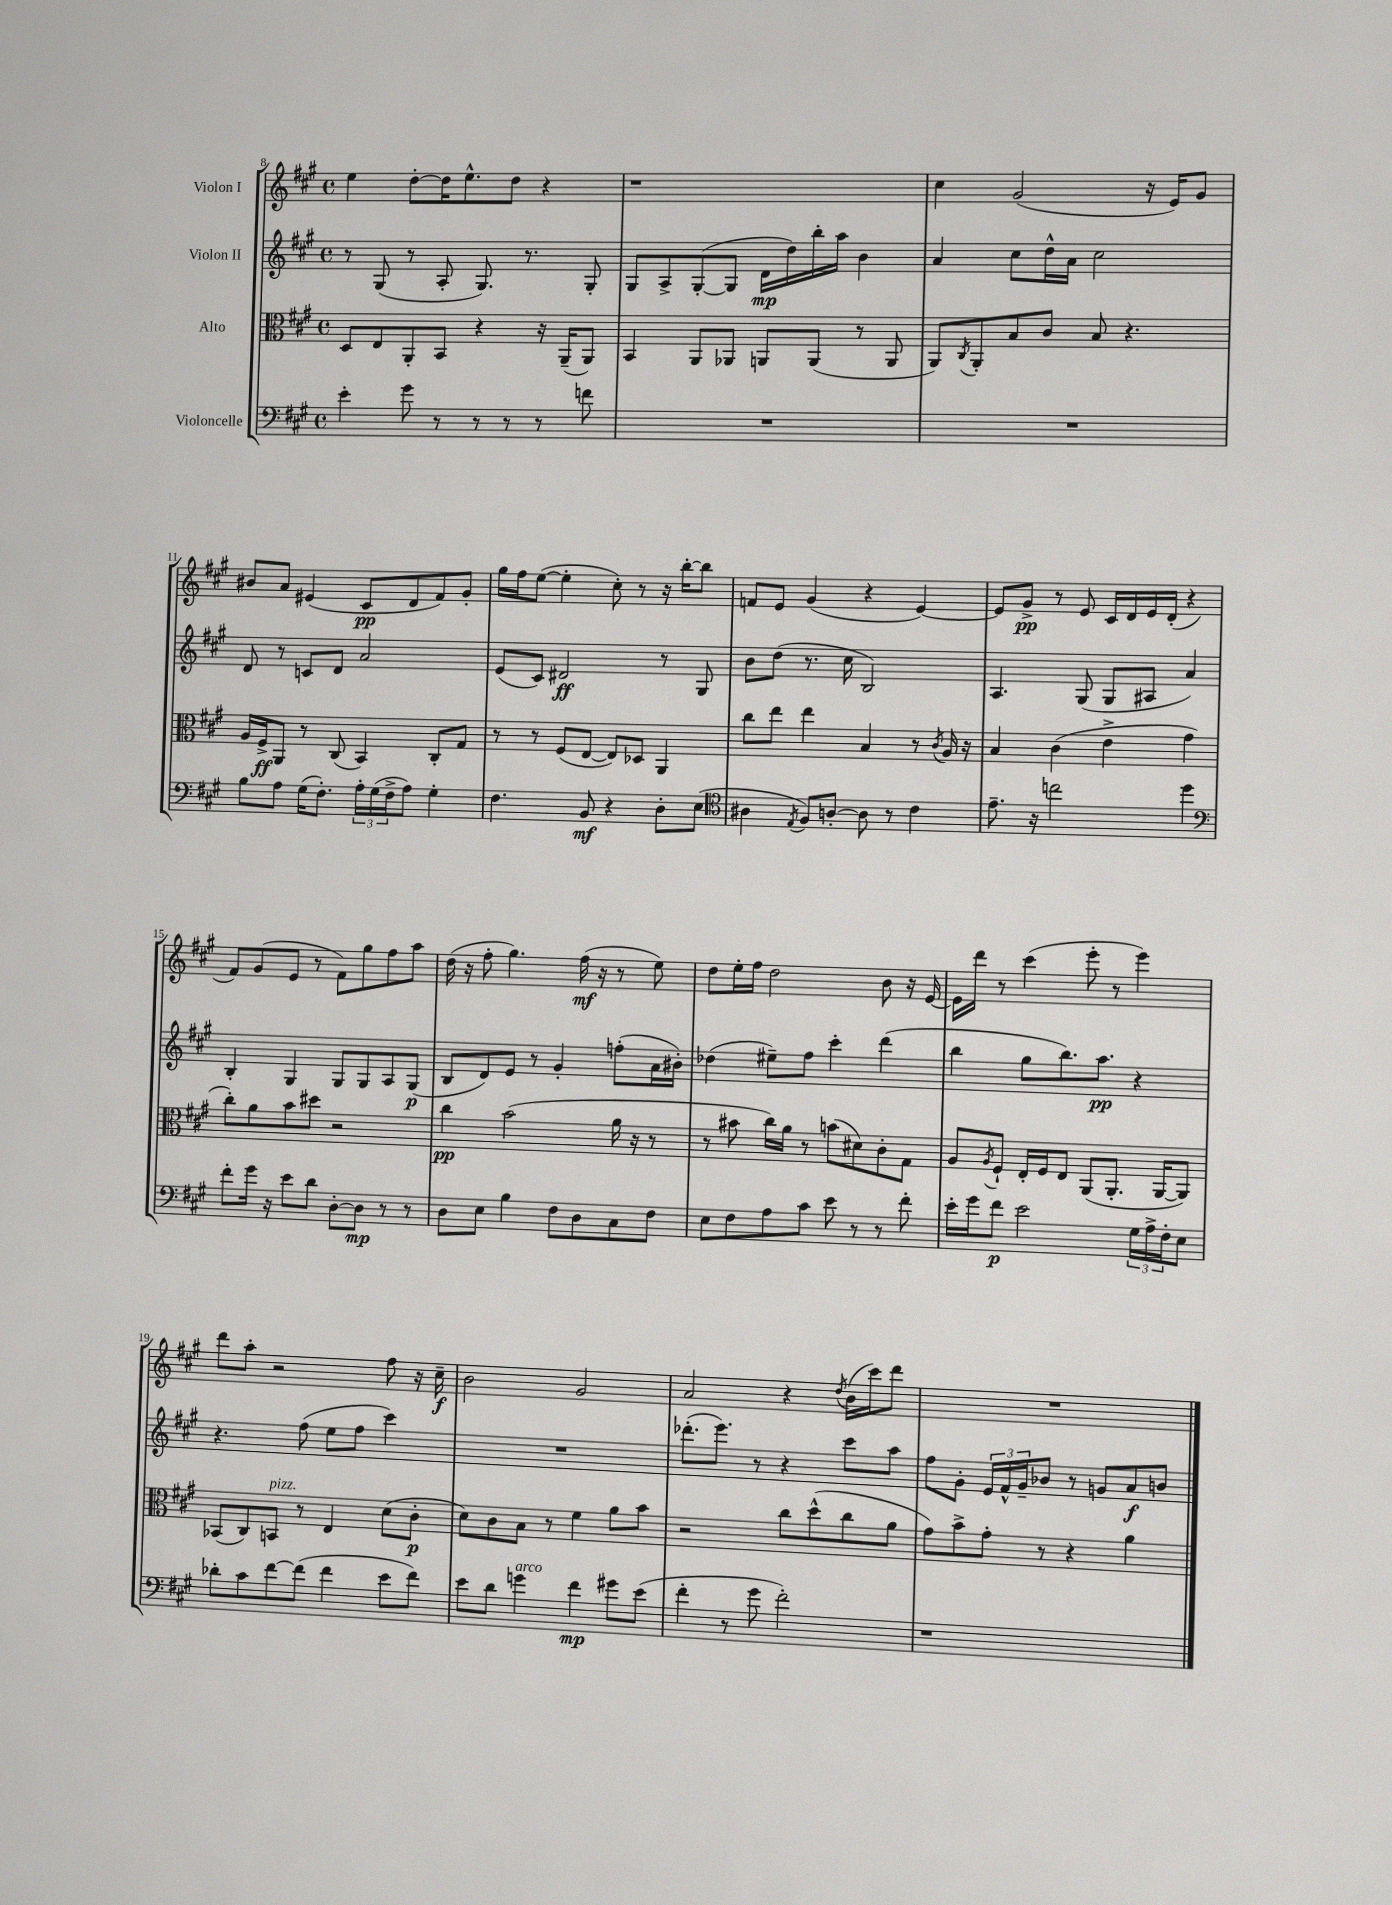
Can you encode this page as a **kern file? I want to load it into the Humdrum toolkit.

**kern	**dynam	**kern	**dynam	**kern	**dynam	**kern	**dynam
*part4	*part4	*part3	*part3	*part2	*part2	*part1	*part1
*staff4	*staff4	*staff3	*staff3	*staff2	*staff2	*staff1	*staff1
*I"Violoncelle	*	*I"Alto	*	*I"Violon II	*	*I"Violon I	*
*clefF4	*	*clefC3	*	*clefG2	*	*clefG2	*
*k[f#c#g#]	*	*k[f#c#g#]	*	*k[f#c#g#]	*	*k[f#c#g#]	*
*M4/4	*	*M4/4	*	*M4/4	*	*M4/4	*
*met(c)	*	*met(c)	*	*met(c)	*	*met(c)	*
=8	=8	=8	=8	=8	=8	=8	=8
4e'\	.	8D/L	.	8r	.	4ee\	.
.	.	8E/	.	(8G#/	.	.	.
8g#\	.	8AA'/	.	8r	.	[8dd'\L	.
8r	.	8BB/J	.	8A'/	.	16dd\K]	.
.	.	.	.	.	.	8.ee^^\	.
8r	.	4r	.	8.G#/)	.	.	.
8r	.	.	.	.	.	8dd\J	.
.	.	.	.	8.r	.	.	.
8r	.	16r	.	.	.	4r	.
.	.	(16AA~/KL	.	.	.	.	.
8fn\	.	8AA/J)	.	8G#'/	.	.	.
=9	=9	=9	=9	=9	=9	=9	=9
1r	.	4BB/	.	8G#/L	.	1r	.
.	.	.	.	8A^/	.	.	.
.	.	8AA/L	.	([8G#'/	.	.	.
.	.	8AA-X/J	.	8G#/J]	.	.	.
.	.	8AAn/L	.	16d\LL	mp	.	.
.	.	.	.	16dd\)	.	.	.
.	.	(8AA/J	.	16bb'\	.	.	.
.	.	.	.	16aa\JJ	.	.	.
.	.	8r	.	4b\	.	.	.
.	.	8AA/	.	.	.	.	.
=10	=10	=10	=10	=10	=10	=10	=10
1r	.	8AA/L)	.	4a/	.	4cc#\	.
.	.	8qC#/	.	.	.	.	.
.	.	8AA'/	.	.	.	.	.
.	.	8B/	.	8cc#\L	.	(2g#/	.
.	.	8c#/J	.	16dd^^\L	.	.	.
.	.	.	.	16a\JJ	.	.	.
.	.	8B/	.	2cc#\	.	.	.
.	.	4.r	.	.	.	.	.
.	.	.	.	.	.	16r	.
.	.	.	.	.	.	16e/KL)	.
.	.	.	.	.	.	8g#/J	.
!!LO:LB:g=z
=11	=11	=11	=11	=11	=11	=11	=11
8B\L	.	16A/LL	.	8d/	.	8b#X/L	.
.	.	16F#^/J	ff	.	.	.	.
8A\J	.	8AA/J	.	8r	.	8a/J	.
(16G#\KL	.	8r	.	8cn/L	.	(4e#X/	.
8.F#'\J)	.	.	.	.	.	.	.
.	.	(8C#/	.	8d/J	.	.	.
24A'\LL	.	4BB/)	.	2a/	.	8c#/L	pp
(24G#\	.	.	.	.	.	.	.
24F#^\J	.	.	.	.	.	.	.
8A\J)	.	.	.	.	.	8d/	.
4G#'\	.	8C#'/L	.	.	.	8f#/)	.
.	.	8G#/J	.	.	.	8g#'/J	.
=12	=12	=12	=12	=12	=12	=12	=12
4.F#\	.	8r	.	(8e/L	.	16gg#\LL	.
.	.	.	.	.	.	16ff#\J	.
.	.	8r	.	8c#/J)	.	([8ee\J	.
.	.	(8F#/L	.	2d#X/	ff	4ee'\]	.
8BB/	mf	[8E/J	.	.	.	.	.
4r	.	8E/L])	.	.	.	8cc#'\)	.
.	.	8D-X/J	.	.	.	8r	.
8D'\L	.	4AA/	.	8r	.	16r	.
.	.	.	.	.	.	[16bb'\KL	.
(8E\J	.	.	.	8G#/	.	8bb\J]	.
=13	=13	=13	=13	=13	=13	=13	=13
*clefC4	*	*	*	*	*	*	*
4A#X\	.	8cc#\L	.	8b\L	.	8fn/L	.
.	.	8ee\J	.	(8dd\J	.	8e/J	.
8qE/	.	.	.	.	.	.	.
8F#/L)	.	4ee\	.	8.r	.	(4g#/	.
[8An'/J	.	.	.	.	.	.	.
.	.	.	.	16cc#\	.	.	.
8A\]	.	4B/	.	2B/)	.	4r	.
8r	.	.	.	.	.	.	.
4c#\	.	8r	.	.	.	[4e/)	.
.	.	8qc#/	.	.	.	.	.
.	.	16A/	.	.	.	.	.
.	.	16r	.	.	.	.	.
=14	=14	=14	=14	=14	=14	=14	=14
8.e~\	.	4B/	.	4.A/	.	8e/L]	.
.	.	.	.	.	.	8g#^/J	pp
16r	.	.	.	.	.	.	.
2ccn\	.	(4c#\	.	.	.	8r	.
.	.	.	.	(8G#/	.	8e/	.
.	.	4e^\	.	8G#/L	.	16c#/LL	.
.	.	.	.	.	.	16d/	.
.	.	.	.	8A#X/J	.	16e/	.
.	.	.	.	.	.	(16d'/JJ	.
4dd\	.	4g#\	.	4a/)	.	4r	.
!!LO:LB:g=z
=15	=15	=15	=15	=15	=15	=15	=15
*clefF4	*	*	*	*	*	*	*
8f#'\L	.	8cc#'\L)	.	4B'/	.	8f#/L)	.
16g#\Jk	.	8a\	.	.	.	(8g#/	.
16r	.	.	.	.	.	.	.
8e\L	.	8b\	.	4G#/	.	8e/J	.
8d\J	.	8dd#X\J	.	.	.	8r	.
[8D'\L	.	2r	.	8G#/L	.	8f#\L)	.
8D\J]	mp	.	.	8G#/	.	8gg#\	.
8r	.	.	.	8A/	.	8ff#\	.
8r	.	.	.	(8G#/J	p	8aa\J	.
=16	=16	=16	=16	=16	=16	=16	=16
8D\L	.	4cc#\	pp	8B/L	.	(16dd\	.
.	.	.	.	.	.	16r	.
8E\J	.	.	.	8d/)	.	8ff#'\	.
4B\	.	(2b\	.	8e/J	.	4.gg#\)	.
.	.	.	.	8r	.	.	.
8F#\L	.	.	.	4g#'/	.	.	.
8D\	.	.	.	.	.	(16ff#\	mf
.	.	.	.	.	.	16r	.
8C#\	.	16a\	.	(8ffn'\L	.	8r	.
.	.	16r	.	.	.	.	.
8F#\J	.	8r	.	16a\L	.	8ee\)	.
.	.	.	.	16b#X'\JJ)	.	.	.
=17	=17	=17	=17	=17	=17	=17	=17
8E\L	.	8r	.	(4dd-X\	.	8dd\L	.
8F#\	.	8b#X\	.	.	.	16ee'\L	.
.	.	.	.	.	.	16ff#\JJ	.
8A\	.	16cc#\LL)	.	8ee#X~\L)	.	2dd\	.
.	.	16a\JJ	.	.	.	.	.
8c#\J	.	8r	.	8ff#\J	.	.	.
8e\	.	(8bn\L	.	4ccc#'\	.	.	.
8r	.	8d#X\)	.	.	.	.	.
8r	.	8c#'\	.	(4ddd\	.	8b\	.
8f#'\	.	8G#\J	.	.	.	16r	.
.	.	.	.	.	.	[16e/	.
=18	=18	=18	=18	=18	=18	=18	=18
16e'\LL	.	8A/L	.	4bb\	.	16e\LL]	.
16g#\J	.	.	.	.	.	16ddd\JJ	.
.	.	8qA/	.	.	.	.	.
8f#\J	p	8F#`/J	.	.	.	8r	.
2e\	.	16E'/LL	.	8gg#\L	.	(4ccc#\	.
.	.	16F#/J	.	.	.	.	.
.	.	8E/J	.	8.bb\)	.	.	.
.	.	(8AA/L	.	.	.	8eee'\	.
.	.	.	.	8.aa\J	pp	.	.
.	.	8.AA'/J	.	.	.	8r	.
24G#\LL	.	.	.	4r	.	4eee\)	.
24A^\	.	.	.	.	.	.	.
.	.	[16AA/KL	.	.	.	.	.
24F#'\J	.	.	.	.	.	.	.
8E\J	.	8AA/J])	.	.	.	.	.
!!LO:LB:g=z
=19	=19	=19	=19	=19	=19	=19	=19
8d-X'\L	.	(8BB-X/L	.	4.r	.	8ddd\L	.
8c#\	.	8C#/)	.	.	.	8aa'\J	.
!	!	!LO:TX:a:i:t=pizz.	!	!	!	!	!
[8f#\	.	8BBn/J	.	.	.	2r	.
(8f#\J]	.	8r	.	(8ff#\	.	.	.
4f#\	.	4E/	.	8ee\L	.	.	.
.	.	.	.	8ff#\J	.	.	.
8e\L	.	(8d\L	.	4ccc#\)	.	8ff#\	.
8f#\J)	.	8c#'\J	p	.	.	16r	.
.	.	.	.	.	.	16cc#~\	f
=20	=20	=20	=20	=20	=20	=20	=20
8e\L	.	8d\L)	.	1r	.	2b\	.
8d\J	.	8c#\	.	.	.	.	.
!LO:TX:a:i:t=arco	!	!	!	!	!	!	!
4gn\	.	8B\J	.	.	.	.	.
.	.	8r	.	.	.	.	.
4f#\	mp	4f#\	.	.	.	2g#/	.
8g#X\L	.	8a\L	.	.	.	.	.
(8e\J	.	8b\J	.	.	.	.	.
=21	=21	=21	=21	=21	=21	=21	=21
4f#'\	.	2r	.	(8.ddd-X'\L	.	2a/	.
.	.	.	.	8.eee\J)	.	.	.
8r	.	.	.	.	.	.	.
8g#\	.	.	.	8r	.	.	.
2f#'\)	.	8cc#\L	.	4r	.	4r	.
.	.	(8dd^^\	.	.	.	.	.
.	.	.	.	.	.	8qdd/	.
.	.	8cc#\	.	8ccc#\L	.	(16b\LL	.
.	.	.	.	.	.	16ccc#\J)	.
.	.	8a\J	.	8aa\J	.	8ddd\J	.
=22	=22	=22	=22	=22	=22	=22	=22
1r	.	8g#\L)	.	8ff#\L	.	1r	.
.	.	8b^\	.	8g#'\J	.	.	.
.	.	8g#'\J	.	24e/LL	.	.	.
.	.	.	.	24f#^^/	.	.	.
.	.	.	.	24g#~/J	.	.	.
.	.	8r	.	8b-X/J	.	.	.
.	.	4r	.	8r	.	.	.
.	.	.	.	8gn/L	.	.	.
.	.	4a\	.	8a/	f	.	.
.	.	.	.	8bn/J	.	.	.
==	==	==	==	==	==	==	==
*-	*-	*-	*-	*-	*-	*-	*-
